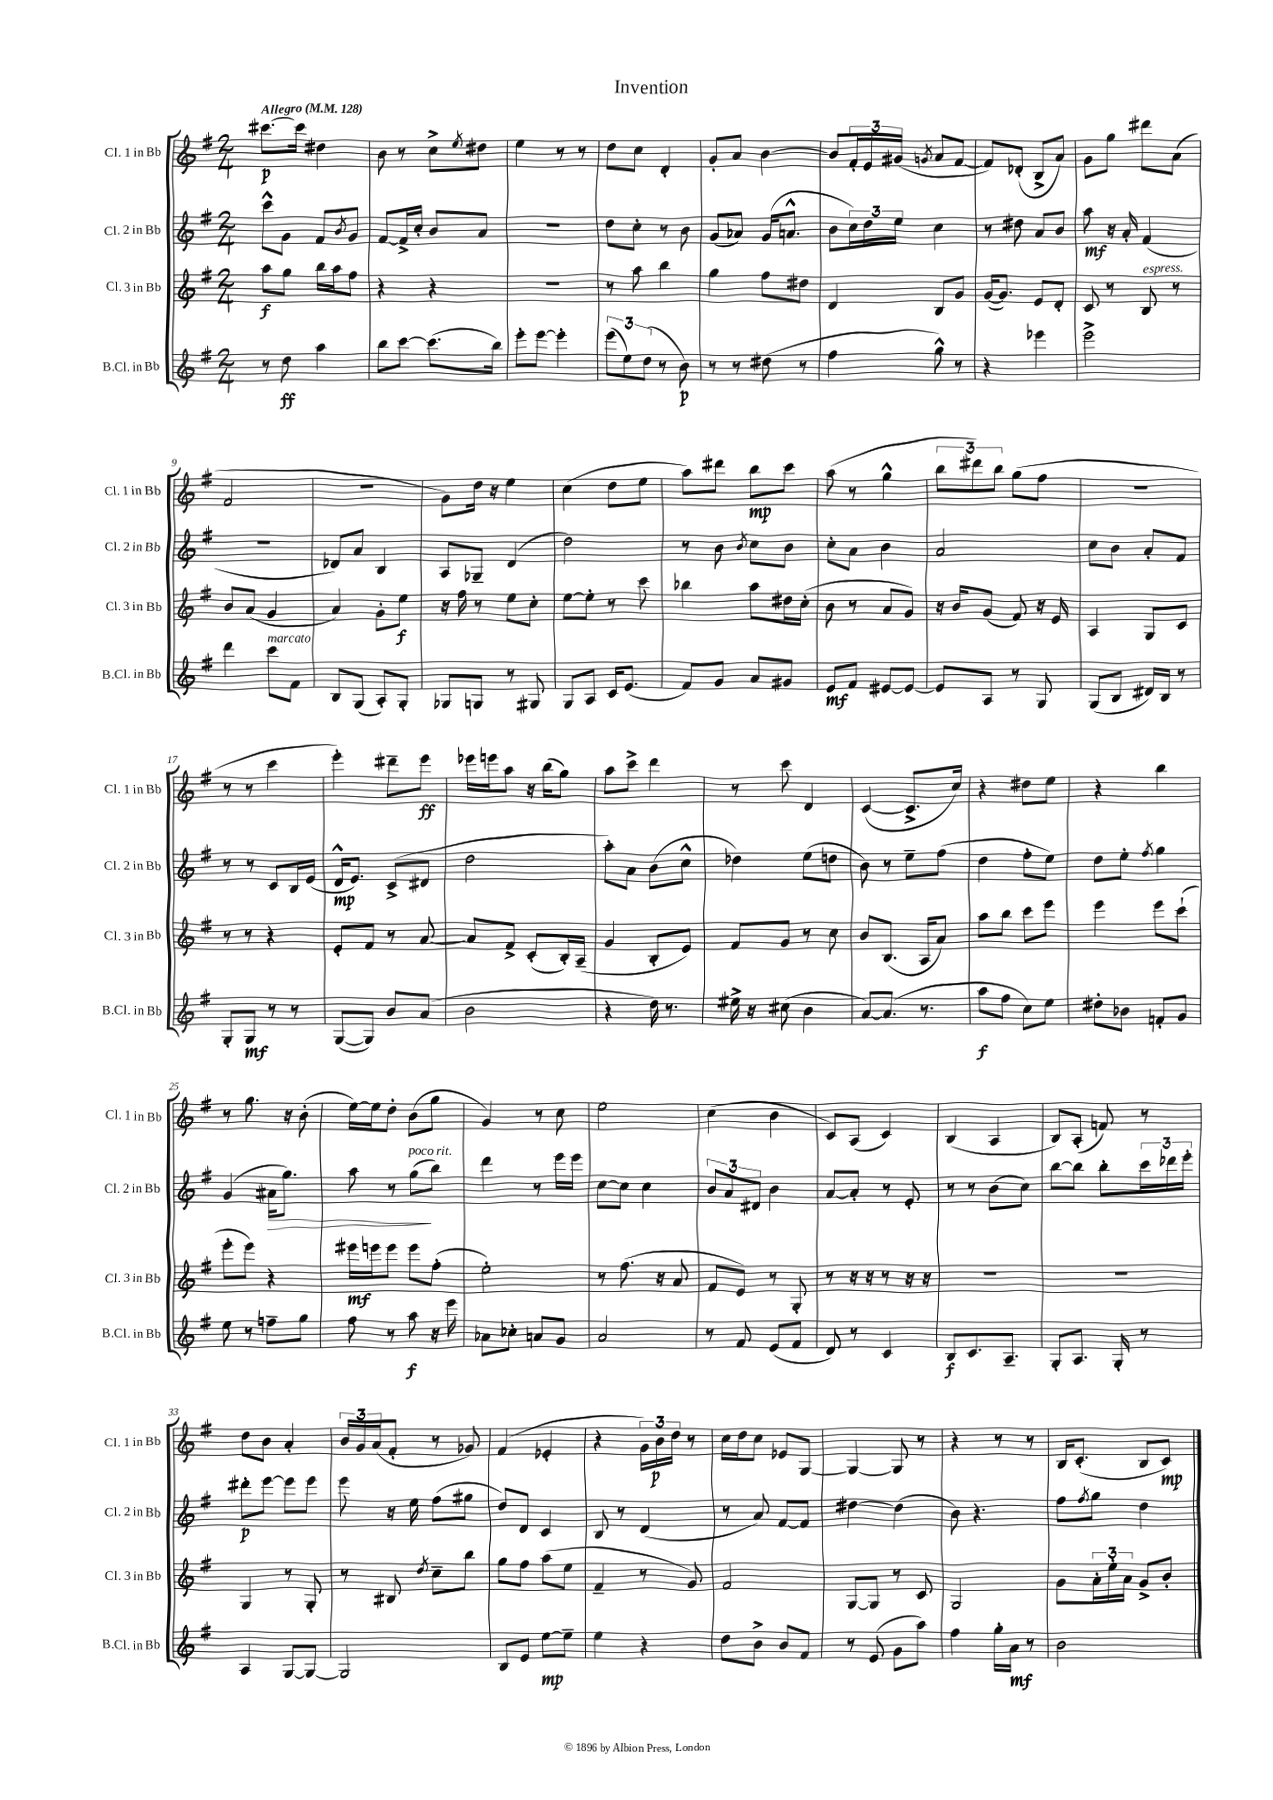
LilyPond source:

\header { title = "Invention" }
<<
\new StaffGroup <<
\new Staff = "s0" \with { instrumentName = "Cl. 1 in Bb" shortInstrumentName = "Cl. 1 in Bb" } {
    \clef treble \key g \major \numericTimeSignature \time 2/4 \tempo "Allegro" 4 = 128
    cis'''8.~\p cis'''16 dis''4 |
    b'8 r8 c''8-> \acciaccatura { e''8 } dis''8 |
    e''4 r8 r8 |
    d''8 c''8 d'4-. |
    g'8-. a'8 b'4~ |
    b'8 \tuplet 3/2 { fis'16-. e'16 gis'16( } \acciaccatura { g'8 } a'8 fis'8~ |
    fis'8) des'8-.( b8-> a'8) |
    g'8 g''8 dis'''8 a'8( |
    fis'2 |
    r2 |
    g'8) d''16 r16 e''4 |
    c''4( d''8 e''8 |
    a''8) dis'''8 b''8\mp c'''8 |
    a''8( r8 g''4-^ |
    \tuplet 3/2 { b''8 dis'''8) b''8 } g''8( fis''8 |
    R2 |
    r8 r8 c'''4 |
    e'''4-.) dis'''8-- e'''8\ff |
    ees'''16 e'''16 a''8 r16 b''16( g''8) |
    a''8 c'''8-> d'''4 |
    r8 c'''8 d'4 |
    c'4~( c'8.-> c''16) |
    r4 dis''8 e''8 |
    r4 b''4 |
    r8 g''8. r16 b'8-.( |
    e''16~) e''16 d''8-. b'8( g''8 |
    g'4) r8 c''8 |
    e''2 |
    c''4( b'4 |
    c'8) a8( c'4) |
    b4( a4 |
    b8) a8-.( f'8) r8 |
    d''8 b'8 a'4-. |
    \tuplet 3/2 { b'16 g'16 a'16( } fis'8-. r8 ges'8) |
    fis'4( ees'4-. |
    r4 \tuplet 3/2 { g'16) b'16\p d''16 } r8 |
    c''16 d''16 c''8 ees'8 g8~ |
    g4~ g8 r8 |
    r4 r8 r8 |
    b16 c'8.-.( b8 c'8\mp) \bar "|." |
}
\new Staff = "s1" \with { instrumentName = "Cl. 2 in Bb" shortInstrumentName = "Cl. 2 in Bb" } {
    \clef treble \key g \major \numericTimeSignature \time 2/4
    c'''8-^ g'8 fis'8 \acciaccatura { b'8 } g'8 |
    fis'8~ fis'16-> c''16-. b'8 a'8 |
    r2 |
    d''8 c''8-. r8 b'8 |
    g'8( aes'8) g'16( a'8.-^ |
    b'8 \tuplet 3/2 { c''16) d''16 e''16 } c''4 |
    r8 dis''8 a'8 b'8 |
    a''8\mf r16 a'16-. fis'4( |
    r2 |
    des'8) a'8 b4 |
    a8 ges8-- d'4( |
    d''2) |
    r8 b'8 \acciaccatura { b'8 } c''8 b'8 |
    c''8-. a'8 b'4 |
    a'2 |
    c''8 b'8 a'8-. fis'8 |
    r8 r8 c'8 b16 e'16( |
    d'16-^\mp e'8.) c'8->( dis'8 |
    d''2 |
    a''8-.) a'8 b'8( c''8-^ |
    des''4) e''8( d''8 |
    b'8) r8 e''8-- fis''8( |
    d''4 fis''8-. e''8) |
    d''8 e''8-. \acciaccatura { fis''8 } g''4 |
    g'4( ais'16\> g''8.) |
    a''8 r8 g''8\!^\markup { \italic "poco rit." }( b''8) |
    d'''4 r8 e'''16 e'''16 |
    c''8~ c''8 c''4 |
    \tuplet 3/2 { b'8 a'8 dis'8 } b'4 |
    a'8~ a'8-. r8 e'8-. |
    r8 r8 b'8( c''8) |
    b''8~ b''8 b''8-. \tuplet 3/2 { c'''16 des'''16 e'''16-. } |
    dis'''8-.\p e'''8~ e'''8 e'''8 |
    e'''8 r16 e''16 fis''8( gis''8 |
    d''8) d'8 c'4 |
    b8 r8 d'4( |
    r8 a'8) fis'8~ fis'8 |
    dis''4~ dis''4( |
    b'8) r4. |
    fis''8 \acciaccatura { fis''8 } g''8 d''4 \bar "|." |
}
\new Staff = "s2" \with { instrumentName = "Cl. 3 in Bb" shortInstrumentName = "Cl. 3 in Bb" } {
    \clef treble \key g \major \numericTimeSignature \time 2/4
    a''8\f g''8 b''16 a''16 fis''8 |
    r4 r4 |
    R2 |
    r8 a''8 b''4 |
    g''4 fis''8 dis''8 |
    d'4 b8 g'8 |
    g'16~( g'8.) e'8 d'8-. |
    c'8 r8 b8^\markup { \italic "espress." } r8 |
    b'8 a'8( g'4 |
    a'4) g'8-. e''8\f |
    r16 fis''16 r8 e''8 c''8-. |
    e''8~ e''8-. r8 c'''8 |
    bes''4 a''8 dis''16 c''16-.( |
    b'8 r8 a'8 g'8) |
    r16 b'16 g'8( fis'8) r16 e'16 |
    a4 g8 c'8 |
    r8 r8 r4 |
    e'8-. fis'8 r8 a'8~ |
    a'8 fis'8-> c'8-.( b16-.) a16--( |
    g'4 b8-. e'8) |
    fis'8 g'8 r8 c''8 |
    b'8 b8.( a16 a'8) |
    a''8 b''8 c'''8 e'''8 |
    e'''4 e'''8 c'''8-!( |
    e'''8-. e'''8) r4 |
    eis'''16\mf e'''16 e'''8 e'''8 fis''8-.( |
    e''2-.) |
    r8 fis''8.( r16 a'8 |
    fis'8 e'8) r8 g8-. |
    r8 r16 r16 r8 r16 r16 |
    R2 |
    R2 |
    g4 r8 g8-. |
    r8 bis8 \acciaccatura { d''8 } c''8-- b''8 |
    g''8 fis''8 a''8( e''8 |
    fis'4-- r8 g'8) |
    fis'2 |
    g8~ g8 r8 c'8 |
    g2 |
    g'8 \tuplet 3/2 { a'16-. e''16-. a'16 } g'8-> b'8-. \bar "|." |
}
\new Staff = "s3" \with { instrumentName = "B.Cl. in Bb" shortInstrumentName = "B.Cl. in Bb" } {
    \clef treble \key g \major \numericTimeSignature \time 2/4
    r8 d''8\ff a''4 |
    b''8 c'''8~ c'''8.( b''16) |
    e'''8-. e'''8~ e'''4-. |
    \tuplet 3/2 { e'''8( e''8) d''8( } r8 b'8\p) |
    r8 r8 dis''8( r8 |
    fis''4 g''8-^) r8 |
    r4 ees'''4 |
    e'''2-> |
    d'''4 c'''8^\markup { \italic "marcato" } fis'8 |
    b8 g8( a8-.) g8-. |
    ges8 g8 r8 gis8 |
    g8 a8 c'16 e'8.( |
    fis'8) g'8 a'8 gis'8 |
    e'8\mf fis'8 eis'8~ eis'8~ |
    eis'8 a8 r8 g8 |
    g8( b8 dis'16) b16 r8 |
    g8-. g8\mf r8 r8 |
    g8~( g8) b'8 a'8( |
    b'2 |
    r4 d''16) r8. |
    eis''16-> r16 cis''8( b'4 |
    a'8~) a'8.( r8. |
    a''8\f fis''8 c''8) e''8 |
    dis''8-. bes'8 f'8-. g'8 |
    e''8 r8 f''8-- g''8 |
    fis''8 r8 a''8\f r16 e'''16 |
    aes'8 ces''8-. a'8 g'8 |
    a'2 |
    r8 fis'8 e'8( fis'8 |
    d'8) r8 c'4 |
    b8\f c'8. a8.-- |
    g8-. a8. g16-. r8 |
    a4 g8~ g8~ |
    g2 |
    b8 e'8 e''8~\mp e''8-- |
    e''4 r4 |
    d''8 b'8-> b'8 fis'8 |
    r8 e'8( g'8 a''8) |
    fis''4 g''16-. a'16\mf r8 |
    b'2 \bar "|." |
}
>>
>>
